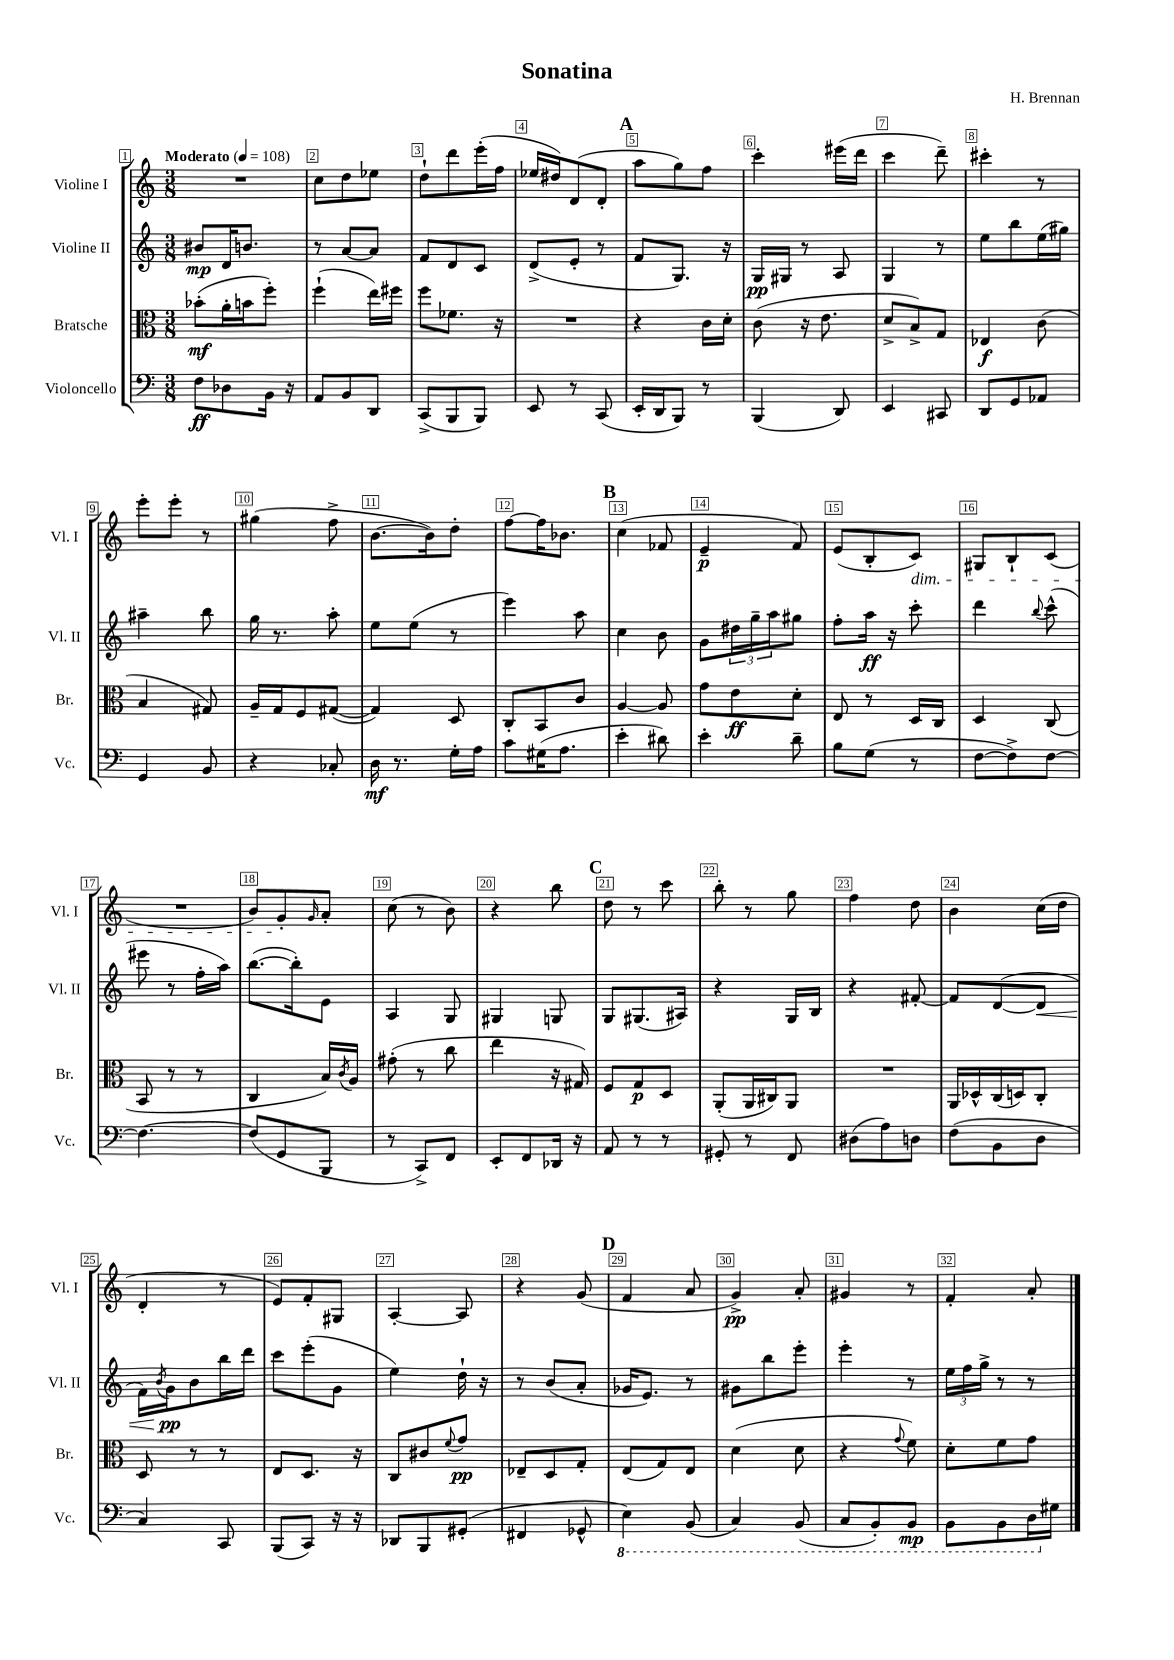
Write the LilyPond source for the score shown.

\header { title = "Sonatina" composer = "H. Brennan" }
<<
\new StaffGroup <<
\new Staff = "s0" \with { instrumentName = "Violine I" shortInstrumentName = "Vl. I" } {
    \clef treble \key c \major \numericTimeSignature \time 3/8 \tempo "Moderato" 4 = 108
    R4. |
    c''8 d''8 ees''8 |
    d''8-! d'''8 e'''16-.( f''16 |
    ees''16 dis''16) d'8( d'8-. |
    \mark \markup { \bold "A" } a''8 g''8) f''8 |
    c'''4-. eis'''16( d'''16 |
    c'''4 d'''8--) |
    cis'''4-. r8 |
    e'''8-. e'''8-. r8 |
    gis''4( f''8-> |
    b'8.~ b'16) d''8-. |
    f''8~ f''16 bes'8. |
    \mark \markup { \bold "B" } c''4( fes'8 |
    e'4--\p f'8) |
    e'8( b8-. c'8\dim) |
    gis8 b8-! c'8( |
    R4. |
    b'8) g'8-.\! \grace { g'16 } a'8-. |
    c''8( r8 b'8) |
    r4 b''8 |
    \mark \markup { \bold "C" } d''8 r8 c'''8 |
    b''8-. r8 g''8 |
    f''4 d''8 |
    b'4 c''16( d''16 |
    d'4-. r8 |
    e'8) f'8-. gis8 |
    a4~-. a8 |
    r4 g'8( |
    \mark \markup { \bold "D" } f'4 a'8 |
    g'4->\pp) a'8-. |
    gis'4 r8 |
    f'4-. a'8-. \bar "|." |
}
\new Staff = "s1" \with { instrumentName = "Violine II" shortInstrumentName = "Vl. II" } {
    \clef treble \key c \major \numericTimeSignature \time 3/8
    bis'8\mp d'16 b'8. |
    r8 a'8~ a'8 |
    f'8 d'8 c'8 |
    d'8->( e'8-. r8 |
    \mark \markup { \bold "A" } f'8 g8.) r16 |
    g16\pp gis16 r8 a8 |
    g4 r8 |
    e''8 b''8 e''16( gis''16) |
    ais''4-- b''8 |
    g''16 r8. a''8-. |
    e''8 e''8( r8 |
    e'''4) a''8 |
    \mark \markup { \bold "B" } c''4 b'8 |
    g'8 \tuplet 3/2 { dis''16 g''16-- a''16 } gis''8 |
    f''8-. a''16\ff r16 c'''8-. |
    d'''4 \appoggiatura { b''8 } c'''8-^( |
    eis'''8 r8 f''16-. a''16) |
    b''8.~( b''16-.) e'8 |
    a4 g8 |
    gis4 g8 |
    \mark \markup { \bold "C" } g8 gis8.( ais16) |
    r4 g16 b16 |
    r4 fis'8~-. |
    fis'8 d'8~( d'8\< |
    f'16) \acciaccatura { b'8 } g'16\pp\! b'8 b''16 d'''16 |
    c'''8 e'''8-.( g'8 |
    e''4) d''16-! r16 |
    r8 b'8( a'8-. |
    \mark \markup { \bold "D" } ges'16 e'8.) r8 |
    gis'8 b''8 e'''8-. |
    e'''4-. r8 |
    \tuplet 3/2 { e''16 f''16 g''16-> } r8 r8 \bar "|." |
}
\new Staff = "s2" \with { instrumentName = "Bratsche" shortInstrumentName = "Br." } {
    \clef alto \key c \major \numericTimeSignature \time 3/8
    bes'8-.\mf( a'16-. b'16 f''8-.) |
    f''4-!( e''16) fis''16 |
    f''8 fes'8. r16 |
    R4. |
    \mark \markup { \bold "A" } r4 c'16 d'16-. |
    c'8( r16 e'8. |
    d'8-> b8->) g8 |
    ees4\f c'8( |
    b4 gis8) |
    a16-- g16 f8 gis8~( |
    gis4) d8 |
    c8-. b,8 c'8 |
    \mark \markup { \bold "B" } a4~ a8 |
    g'8 e'8\ff d'8-. |
    e8 r8 d16 c16 |
    d4 c8( |
    b,8 r8 r8 |
    c4 b16) \acciaccatura { c'8 } a16 |
    gis'8-.( r8 c''8 |
    e''4 r16 gis16) |
    \mark \markup { \bold "C" } f8 g8\p d8 |
    a,8-.( a,16 cis16) a,8 |
    R4. |
    a,16 des16-^ c16( d16) c8-. |
    d8 r8 r8 |
    e8 d8. r16 |
    c8 cis'8 \appoggiatura { f'8 } g'8\pp |
    ees8-- d8 g8-. |
    \mark \markup { \bold "D" } e8( g8) e8 |
    d'4( d'8 |
    r4 \appoggiatura { g'8 } f'8) |
    d'8-. f'8 g'8 \bar "|." |
}
\new Staff = "s3" \with { instrumentName = "Violoncello" shortInstrumentName = "Vc." } {
    \clef bass \key c \major \numericTimeSignature \time 3/8
    f8\ff des8 b,16 r16 |
    a,8 b,8 d,8 |
    c,8->( b,,8 b,,8) |
    e,8 r8 c,8( |
    \mark \markup { \bold "A" } e,16-. d,16 b,,8) r8 |
    b,,4( d,8) |
    e,4 cis,8 |
    d,8 g,8 aes,8 |
    g,4 b,8 |
    r4 ces8-. |
    d16\mf r8. g16-. a16 |
    c'8 gis16( a8. |
    \mark \markup { \bold "B" } e'4-. dis'8) |
    e'4-. d'8-- |
    b8 g8( r8 |
    f8~ f8->) f8~ |
    f4.~ |
    f8( g,8 b,,8 |
    r8 c,8->) f,8 |
    e,8-. f,8 des,16 r16 |
    \mark \markup { \bold "C" } a,8 r8 r8 |
    gis,8-. r8 f,8 |
    dis8( a8) d8 |
    f8( b,8 d8 |
    c4) c,8 |
    b,,8( c,8) r16 r16 |
    des,8 b,,8 gis,8-.( |
    fis,4 ges,8-^ |
    \mark \markup { \bold "D" } \ottava #-1 e,4) b,,8( |
    c,4) b,,8( |
    c,8 b,,8-.) b,,8\mp |
    b,,8 b,,8 d,16 \ottava #0 gis16 \bar "|." |
}
>>
>>
\layout { \context { \Score \override BarNumber.break-visibility = ##(#f #t #t) barNumberVisibility = #all-bar-numbers-visible \override BarNumber.stencil = #(make-stencil-boxer 0.1 0.3 ly:text-interface::print) } }
